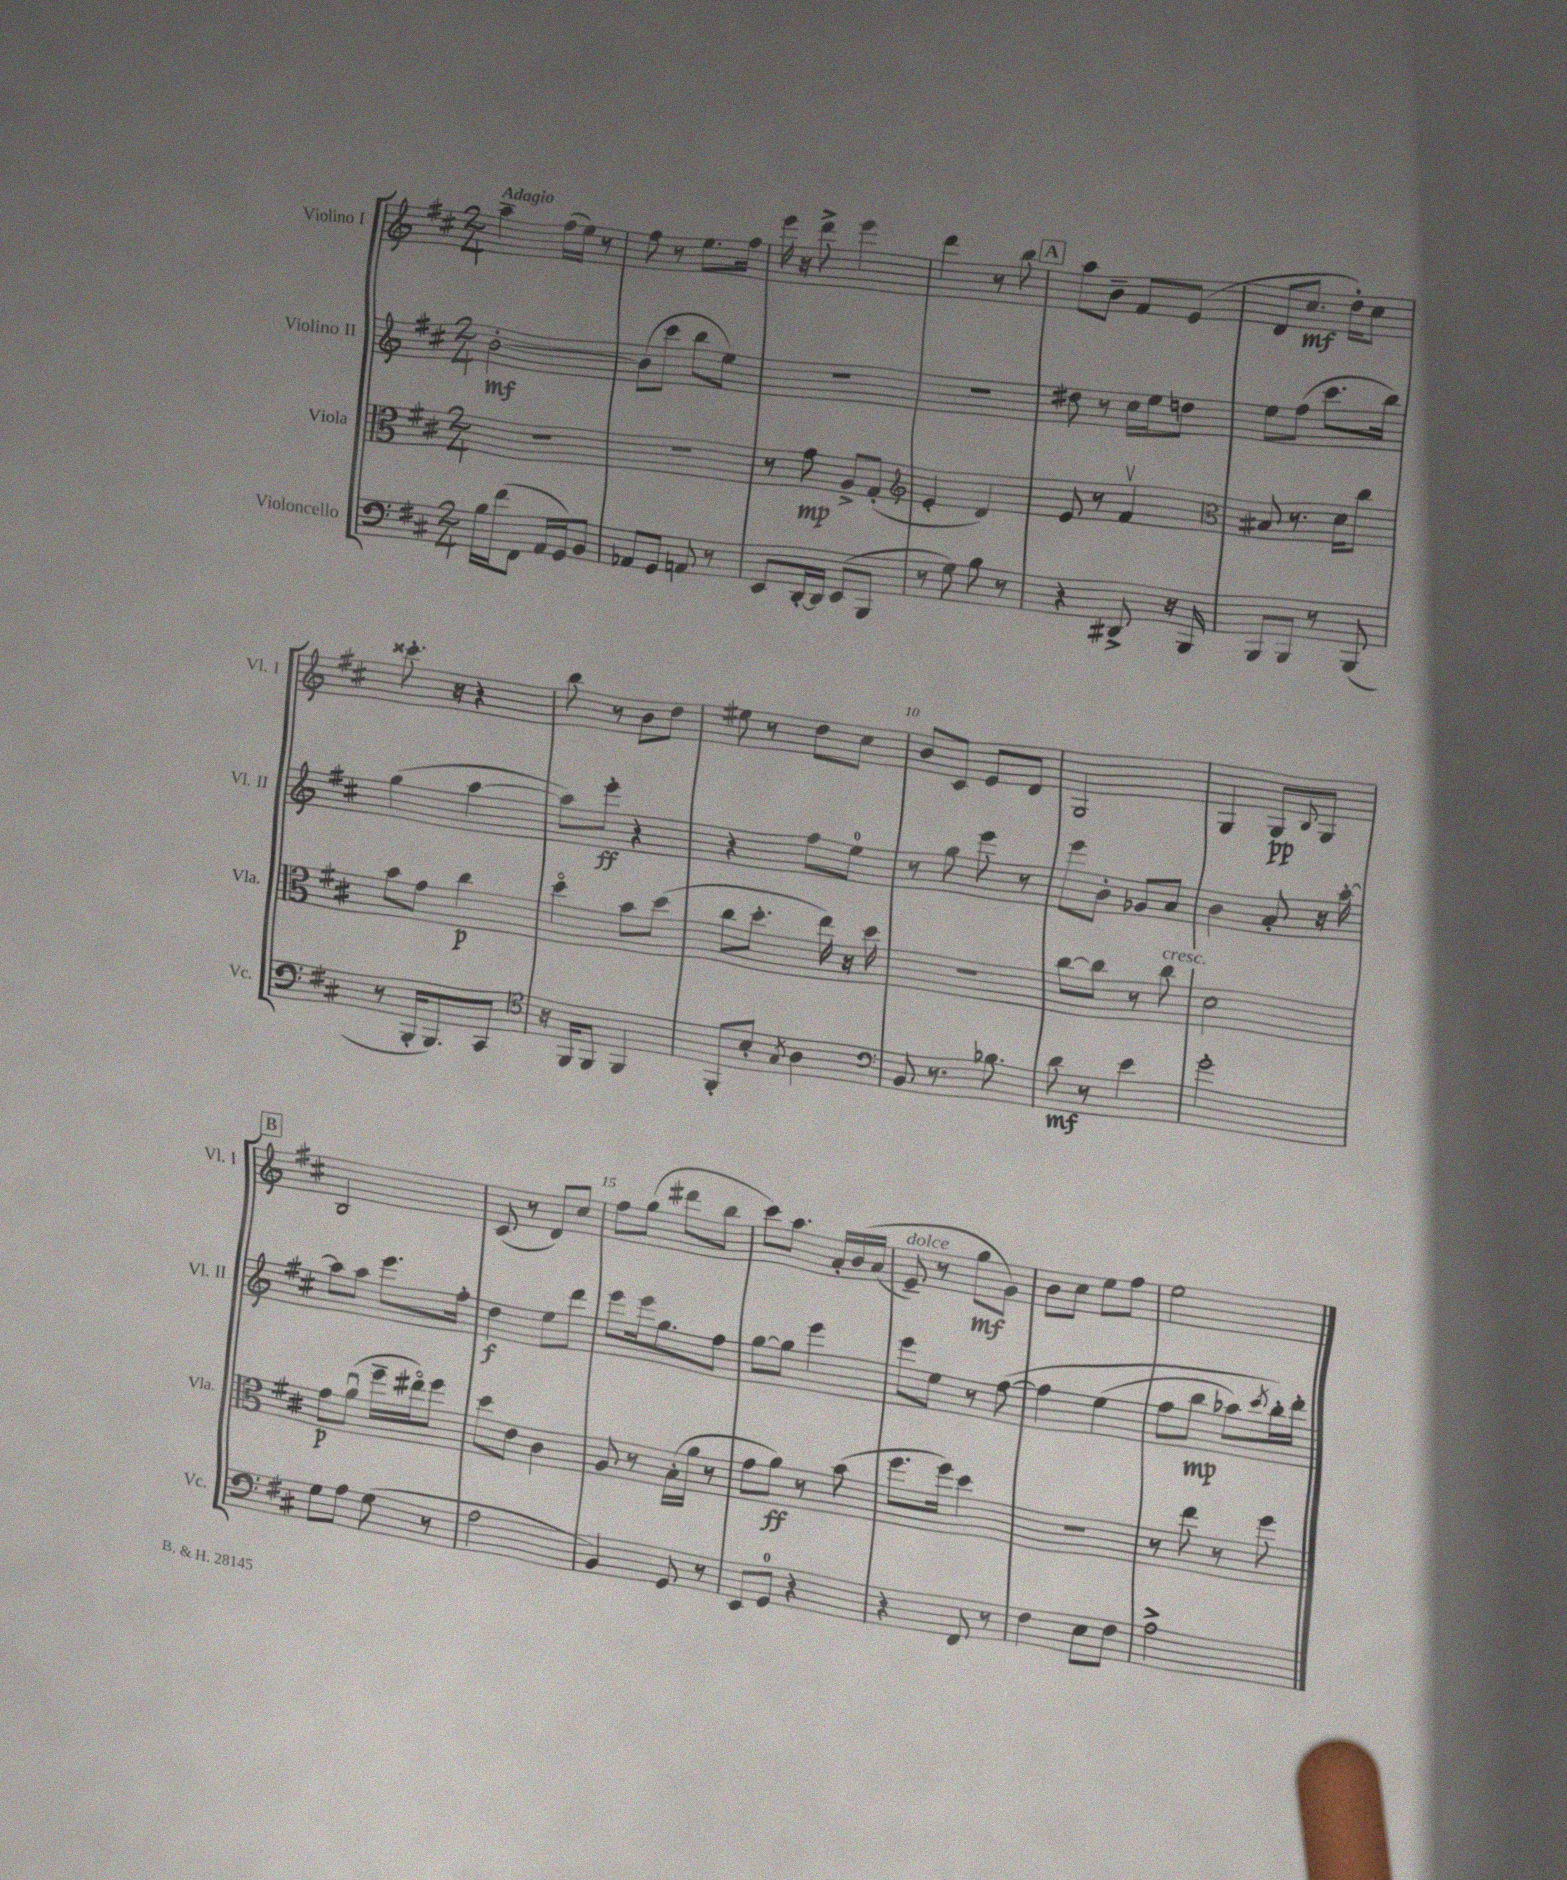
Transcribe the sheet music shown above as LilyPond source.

<<
\new StaffGroup <<
\new Staff = "s0" \with { instrumentName = "Violino I" shortInstrumentName = "Vl. I" } {
    \clef treble \key d \major \numericTimeSignature \time 2/4 \tempo "Adagio"
    a''4-- fis''16( e''16) r8 |
    fis''8 r8 e''8. fis''16 |
    e'''16 r16 d'''8-> e'''4 |
    d'''4 r8 b''8 |
    \mark \markup { \box "A" } a''8 b'8-- fis'8 e'8( |
    d'8 cis''8.\mf d''16-.) cis''8 |
    cisis'''8.-. r16 r4 |
    b''8 r8 b'8 d''8 |
    eis''8 r8 d''8 cis''8 |
    b'8 cis'8 e'8 d'8 |
    g2 |
    g4 g8\pp \appoggiatura { b8 } g8 |
    \mark \markup { \box "B" } b2 |
    cis'8( r8 d'8) cis''8 |
    fis''8 g''8( dis'''8 b''8 |
    cis'''8) a''8. a'16-. b'16\( a'16( |
    e'8--^\markup { \italic "dolce" }) r8 g''8\mf g'8\) |
    b'8 cis''8 e''8 fis''8 |
    e''2 \bar "|." |
}
\new Staff = "s1" \with { instrumentName = "Violino II" shortInstrumentName = "Vl. II" } {
    \clef treble \key d \major \numericTimeSignature \time 2/4
    b'2~-.\mf |
    b'8( cis'''8 b''8 e''8) |
    r2 |
    R2 |
    \mark \markup { \box "A" } dis''8 r8 cis''16 e''16 d''8 |
    e''8 fis''8( cis'''8. b''16) |
    g''4( a''4~ |
    a''8) e'''8-.\ff r4 |
    r4 fis''8 e''8-0 |
    r8 g''8 e'''8 r8 |
    e'''8 b'8-. ges'8 a'8 |
    b'4 a'8-. r16 a''16~-. |
    \mark \markup { \box "B" } a''8 a''8 e'''8. fis''16-. |
    d''4\f e''8 d'''8 |
    e'''8 e'''16 g''8. fis''8 |
    g''8~ g''8 e'''4 |
    e'''8 e''8 r8 fis''8~\( |
    fis''4 e''4( |
    fis''8 b''8\mp aes''8) \acciaccatura { cis'''8 } b''16-.\) d'''16-. \bar "|." |
}
\new Staff = "s2" \with { instrumentName = "Viola" shortInstrumentName = "Vla." } {
    \clef alto \key d \major \numericTimeSignature \time 2/4
    r2 |
    r2 |
    r8 g'8\mp a8-> g8-.( |
    \clef treble e'4-. d'4) |
    \mark \markup { \box "A" } e'8 r8 fis'4\upbow |
    \clef alto bis8 r8. d'16 cis''8 |
    b'8 g'8 cis''4\p |
    d''4\flageolet b'8 d''8( |
    cis''8 d''8.-. e''16) r16 d''16 |
    R2 |
    cis''8~ cis''8 r8 cis''8^\markup { \italic "cresc." } |
    d'2 |
    \mark \markup { \box "B" } g'8\p a'8\downbow( fis''16-- eis''16\flageolet) fis''8 |
    d''8 e'8 cis'4 |
    a8 r8 b16-.( a'16 r8 |
    g'8 a'8\ff) r8 b'8( |
    fis''8. fis''16) d''4 |
    R2 |
    r8 e''8 r8 fis''8 \bar "|." |
}
\new Staff = "s3" \with { instrumentName = "Violoncello" shortInstrumentName = "Vc." } {
    \clef bass \key d \major \numericTimeSignature \time 2/4
    b16 fis'16( fis,8 a,16 g,16) b,8 |
    aes,8 g,8 a,8 r8 |
    e,8 d,16~-. d,16 e,8( b,,8 |
    r8 g8) b8 r8 |
    \mark \markup { \box "A" } r4 dis,8-> r16 b,,16 |
    b,,8 b,,8 r8 b,,8( |
    r8 b,,16-. b,,8.) cis,8 |
    \clef tenor r16 fis,16 fis,8 fis,4 |
    fis,8-. b8-. \acciaccatura { g8 } a4 |
    \clef bass b,8 r8. bes8. |
    d'8\mf r8 e'4 |
    g'2-. |
    \mark \markup { \box "B" } g8 a8 g8( r8 |
    a2 |
    b,4) g,8 r8 |
    e,8 g,8-0 r4 |
    r4 fis,8 r8 |
    fis4 e8 fis8 |
    a2-> \bar "|." |
}
>>
>>
\layout { \context { \Score \override BarNumber.break-visibility = ##(#f #t #t) barNumberVisibility = #(every-nth-bar-number-visible 5) } }
